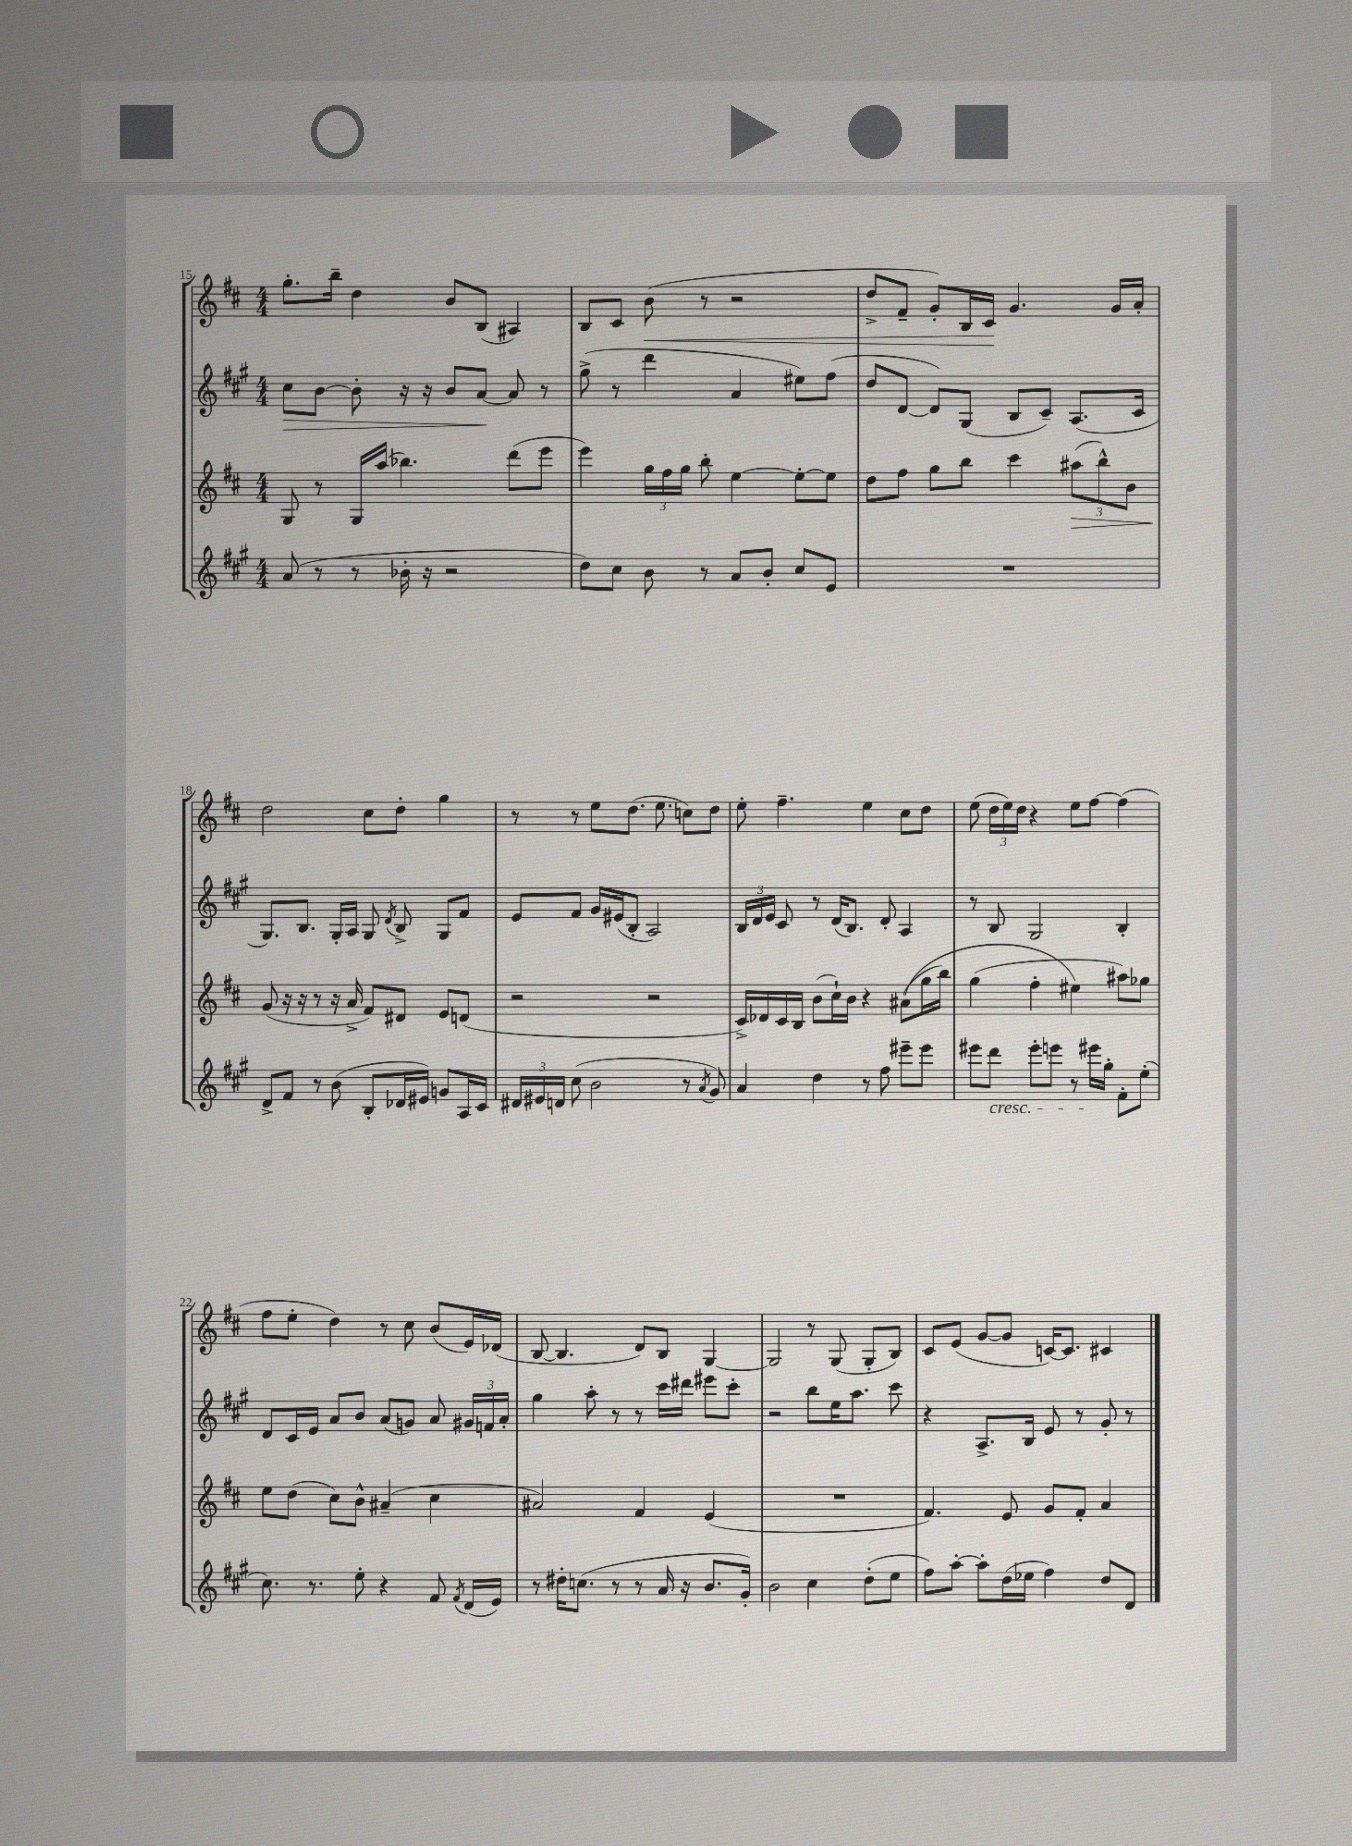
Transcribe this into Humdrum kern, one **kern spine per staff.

**kern	**kern	**kern	**kern
*staff4	*staff3	*staff2	*staff1
*clefG2	*clefG2	*clefG2	*clefG2
*k[f#c#g#]	*k[f#c#]	*k[f#c#g#]	*k[f#c#]
*M4/4	*M4/4	*M4/4	*M4/4
(8a	8G	8cc#	8.gg'
8r	8r	[8b	.
.	.	.	16bb~
8r	16G	8b']	4dd
.	(16aa	.	.
16b-'	4.bb-)	16r	.
16r	.	16r	.
2r	.	8b	8b
.	.	[8a	(8B
.	(8ddd	8a]	4A#)
.	8eee	8r	.
=	=	=	=
8dd)	4eee)	(8gg#^	8B
8cc#	.	8r	8c#
8b	24gg	4ddd	(8b
.	24ff#	.	.
.	24gg	.	.
8r	8bb'	.	8r
8a	[4ee	4a	2r
8b'	.	.	.
8cc#	8ee'_	8ee#)	.
8e	8ee]	(8ff#	.
=	=	=	=
1r	8dd	8dd	8dd^
.	8ff#	[8d	8f#~
.	8gg	8d])	8g')
.	8bb	(8G#	16B
.	.	.	16c#
.	4ccc#	8B	4.g
.	.	8c#~)	.
.	(12aa#	(8.A	.
.	12bb^^)	.	.
.	.	.	16g
.	12b	.	.
.	.	16c#	16a'
=	=	=	=
8d^	(8g	8.G#)	2dd
8f#	16r	.	.
.	16r	8.B	.
8r	8r	.	.
(8b	16r	16G#'	.
.	16a^	16A	.
8B'	8f#)	8G#	8cc#
.	.	8qd	.
16d-	8d#	8B^	8dd'
16e#)	.	.	.
8g	8e	8G#	4gg
16A	(8d	8f#	.
16c#	.	.	.
=	=	=	=
24d#	2r	8e	8r
24e#	.	.	.
24d	.	.	.
(8cc#	.	8f#	8r
2b	.	16g#	8ee
.	.	(16e#	.
.	.	8B'	(8.dd
.	2r	2A)	.
.	.	.	8.ee
8r	.	.	8cc)
8qa	.	.	.
8g#)	.	.	8dd
=	=	=	=
4a	16c#^)	24B	8ee'
.	.	24d	.
.	16d-	.	.
.	.	24e	.
.	16c#	8c#	4.ff#~
.	16B	.	.
4dd	(8b	8r	.
.	16cc#`)	(16d	.
.	16b	8.B)	.
8r	4r	.	4ee
8ff#	.	8d'	.
8eee#~	&((8a#	4A	8cc#
8eee#	16gg	.	8dd
.	16bb)	.	.
=	=	=	=
8eee#	(4gg	8r	(8ee
8ddd	.	8B	24dd
.	.	.	24ee)
.	.	.	24dd
8eee#'	4ff#'	2G#	4r
8eee	.	.	.
8r	4ee#&)	.	8ee
16eee#	.	.	[8ff#
16gg#'	.	.	.
8f#'	8aa#)	4B'	(4ff#]
(8ee'	8gg-	.	.
=	=	=	=
8.cc#)	8ee	8d	8ff#
.	(8dd	16c#	8ee'
8.r	.	16e	.
.	8cc#)	8a	4dd)
8ee'	8b^^	8b	.
4r	(4a#~	(8a	8r
.	.	8g)	8cc#
8f#	4cc#	8a	(8b
8qf#	.	.	.
(16d	.	24g#	16e)
.	.	24f	.
16e)	.	.	(16d-
.	.	24a'	.
=	=	=	=
8r	2a#)	4gg#	[8B
16dd#'	.	.	4.B]
(8.cc	.	.	.
.	.	8aa'	.
8r	.	8r	.
8r	4f#	8r	8d)
16a	.	16ccc#	8B
16r	.	16ddd#	.
8.b	(4e	8eee#	[4G
.	.	8ccc#'	.
16g#')	.	.	.
=	=	=	=
2b	1r	2r	2G]
4cc#	.	8bb	8r
.	.	16ee	(8G
.	.	8.aa	.
(8dd'	.	.	8G'
8ee	.	8ccc#	8B)
=	=	=	=
8ff#)	4.f#)	4r	8c#
[8aa'	.	.	(8e
8aa']	.	8.A^	[8g
(16dd	8e	.	8g]
16ee-	.	16B	.
4ff#)	8g	8e	[16c)
.	.	.	8.c]
.	8f#'	8r	.
8dd	4a	8g#'	4c#
8d	.	8r	.
==	==	==	==
*-	*-	*-	*-
